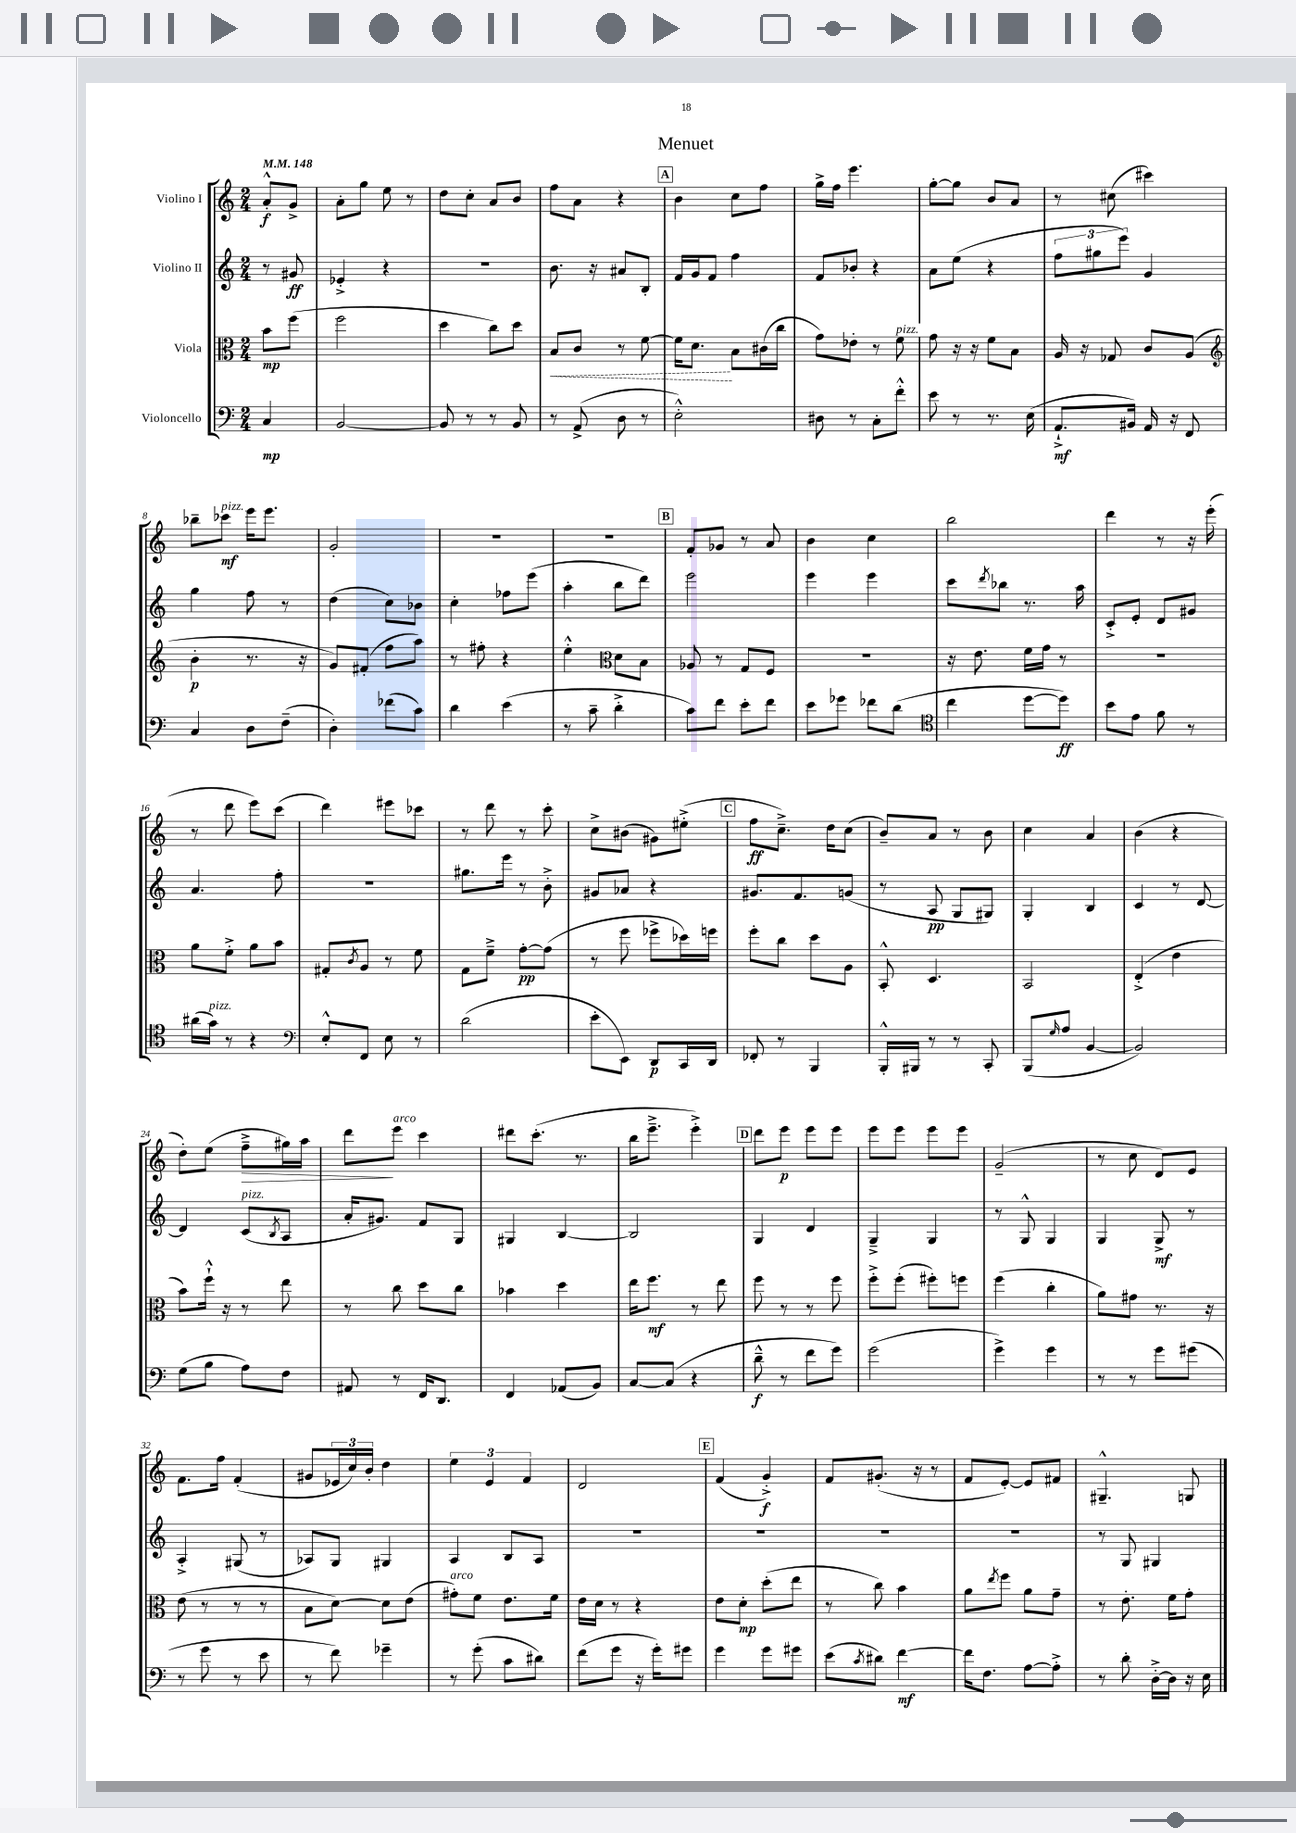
\header { title = "Menuet" }
<<
\new StaffGroup <<
\new Staff = "s0" \with { instrumentName = "Violino I" } {
    \clef treble \key c \major \numericTimeSignature \time 2/4 \partial 4 \tempo 4 = 148
    a'8-.-^\f g'8-> |
    a'8-. g''8 e''8 r8 |
    d''8 c''8-. a'8 b'8 |
    f''8 a'8 r4 |
    \mark \markup { \box "A" } b'4 c''8 f''8 |
    g''16-> f''16 e'''4. |
    g''8~-. g''8 b'8 a'8 |
    r8 cis''8( cis'''4) |
    bes''8-- ces'''8\mf^\markup { \italic "pizz." } e'''16 e'''8. |
    g'2-. |
    r2 |
    R2 |
    \mark \markup { \box "B" } f'8-. ges'8 r8 a'8 |
    b'4 c''4 |
    b''2 |
    d'''4 r8 r16 e'''16-.( |
    r8 d'''8 e'''8) c'''8( |
    d'''4) eis'''8 ces'''8 |
    r8 d'''8 r8 c'''8-. |
    c''8-> bis'8( gis'8) eis''8-.->( |
    \mark \markup { \box "C" } f''8\ff c''8.--->) d''16 c''8( |
    b'8--) a'8 r8 b'8 |
    c''4 a'4 |
    b'4( r4 |
    d''8-.) e''8( f''8--->\> gis''16) a''16 |
    d'''8\! e'''8^\markup { \italic "arco" } c'''4 |
    dis'''8 c'''8.-.( r8. |
    b''16 e'''8.---> e'''4-.->) |
    \mark \markup { \box "D" } d'''8 e'''8\p e'''8 e'''8 |
    e'''8 e'''8 e'''8 e'''8 |
    g'2--( |
    r8 c''8 d'8) e'8 |
    f'8. f''16 f'4-.( |
    gis'8 \tuplet 3/2 { ees'16 c''16) b'16-. } d''4 |
    \tuplet 3/2 { e''4 e'4 f'4 } |
    d'2 |
    \mark \markup { \box "E" } f'4( g'4-.->\f) |
    f'8 gis'8.-.( r16 r8 |
    f'8 e'8~-.) e'8 fis'8 |
    gis4.---^ g8 \bar "|." |
}
\new Staff = "s1" \with { instrumentName = "Violino II" } {
    \clef treble \key c \major \numericTimeSignature \time 2/4 \partial 4
    r8 gis'8\ff |
    ees'4-.-> r4 |
    R2 |
    b'8. r16 ais'8 b8-. |
    \mark \markup { \box "A" } f'16 g'16 f'8 f''4 |
    f'8 bes'8-. r4 |
    a'8 e''8( r4 |
    \tuplet 3/2 { f''8 gis''8 e'''8) } g'4 |
    g''4 f''8 r8 |
    d''4( c''8) bes'8 |
    c''4-. fes''8 e'''8( |
    a''4-. b''8 d'''8) |
    \mark \markup { \box "B" } e'''2 |
    e'''4 e'''4 |
    c'''8 \acciaccatura { d'''8 } bes''8 r8. a''16 |
    c'8-.-> e'8-. d'8 gis'8 |
    a'4. f''8-. |
    R2 |
    gis''8. e'''16 r8 b'8-.-> |
    gis'8 aes'8 r4 |
    \mark \markup { \box "C" } gis'8. f'8. g'8( |
    r8 a8\pp g8 gis8) |
    g4-. b4 |
    c'4 r8 d'8~ |
    d'4 c'8^\markup { \italic "pizz." }( \acciaccatura { b8 } a8 |
    a'16-. gis'8.) f'8 g8 |
    gis4 b4~ |
    b2 |
    \mark \markup { \box "D" } g4 d'4 |
    g4---> g4 |
    r8 g8-^ g4 |
    g4 g8->\mf r8 |
    a4-.-> gis8( r8 |
    aes8) g8 gis4 |
    a4 b8 a8 |
    R2 |
    \mark \markup { \box "E" } R2 |
    R2 |
    R2 |
    r8 g8 gis4 \bar "|." |
}
\new Staff = "s2" \with { instrumentName = "Viola" } {
    \clef alto \key c \major \numericTimeSignature \time 2/4 \partial 4
    b'8\mp f''8( |
    f''2 |
    d''4 c''8) d''8 |
    \once \override Hairpin.style = #'dashed-line b8\< c'8 r8 f'8~ |
    \mark \markup { \box "A" } f'16 d'8.\! b8 cis'16( c''16 |
    g'8) ees'8-. r8 f'8^\markup { \italic "pizz." } |
    g'8 r16 r16 f'8 b8 |
    a16 r16 ges8 c'8 a8( |
    \clef treble b'4-.\p r8. r16 |
    g'8) fis'8-.( f''8 a''8) |
    r8 fis''8-. r4 |
    e''4-.-^ \clef alto d'8 b8 |
    \mark \markup { \box "B" } aes8 r8 g8 f8 |
    R2 |
    r16 e'8. f'16 g'16 r8 |
    R2 |
    a'8 f'8-.-> a'8 b'8 |
    gis8-. \acciaccatura { c'8 } a8 r8 f'8 |
    g8 f'8---> g'8~-.\pp g'8( |
    r8 f''8 fes''8-> des''16) f''16 |
    \mark \markup { \box "C" } f''8-. c''8 d''8 a8 |
    b,8-.-^ d4. |
    b,2 |
    e4-.->( e'4 |
    b'8) f''16-!-^ r16 r8 e''8 |
    r8 c''8 d''8 c''8 |
    bes'4 d''4 |
    e''16 f''8.\mf r8 e''8 |
    \mark \markup { \box "D" } f''8 r8 r8 f''8 |
    f''8-.-> f''8-.( fis''8-.) f''8 |
    f''4( c''4-. |
    a'8) gis'8 r8. r16 |
    e'8( r8 r8 r8 |
    b8 d'8~) d'8 e'8( |
    gis'8-.^\markup { \italic "arco" }) f'8 e'8. f'16 |
    e'16 d'16 r8 r4 |
    \mark \markup { \box "E" } e'8 d'8-.\mp d''8-.( e''8 |
    r8 c''8) b'4 |
    a'8 \acciaccatura { e''8 } f''8 a'8 g'8-- |
    r8 e'8.-. f'16 g'8-. \bar "|." |
}
\new Staff = "s3" \with { instrumentName = "Violoncello" } {
    \clef bass \key c \major \numericTimeSignature \time 2/4 \partial 4
    c4\mp |
    b,2~ |
    b,8 r8 r8 b,8 |
    r8 a,8->( d8 r8 |
    \mark \markup { \box "A" } e2-.-^) |
    dis8 r8 c8-. f'8-.-^ |
    e'8 r8 r8. e16( |
    a,8.-!->\mf bis,16) a,16 r16 f,8 |
    c4 d8 f8--( |
    d4-.) fes'8( c'8) |
    d'4 e'4( |
    r8 c'8-- d'4-.-> |
    \mark \markup { \box "B" } c'8) f'8 e'8-. f'8 |
    e'8 ges'8 fes'8 d'8( |
    \clef tenor c''4 d''8~ d''8\ff) |
    b'8 e'8 f'8 r8 |
    ais'16( g'16^\markup { \italic "pizz." }) r8 r4 |
    \clef bass e8-.-^ f,8 e8 r8 |
    d'2( |
    e'8-. e,8) d,8\p c,16 d,16 |
    \mark \markup { \box "C" } fes,8-. r8 b,,4 |
    b,,16-.-^ bis,,16 r8 r8 c,8-. |
    b,,8( \grace { g16 } a8 b,4~ |
    b,2) |
    g8( b8 a8) f8 |
    ais,8 r8 f,16 d,8. |
    f,4 aes,8( b,8) |
    c8~ c8( r4 |
    \mark \markup { \box "D" } d'8---^\f r8 f'8 g'8) |
    g'2( |
    g'4->) g'4 |
    r8 r8 g'8 gis'8( |
    r8 g'8 r8 e'8 |
    r8 f'8) ges'4-- |
    r8 g'8-.( c'8 dis'8) |
    f'8( g'8 r16 g'16-.) gis'8 |
    \mark \markup { \box "E" } g'4 g'8 gis'8 |
    e'8( \acciaccatura { c'8 } dis'8) f'4~\mf |
    f'16 f8. a8~ a8-.-> |
    r8 d'8-. d16~-.-> d16 r16 e16 \bar "|." |
}
>>
>>
